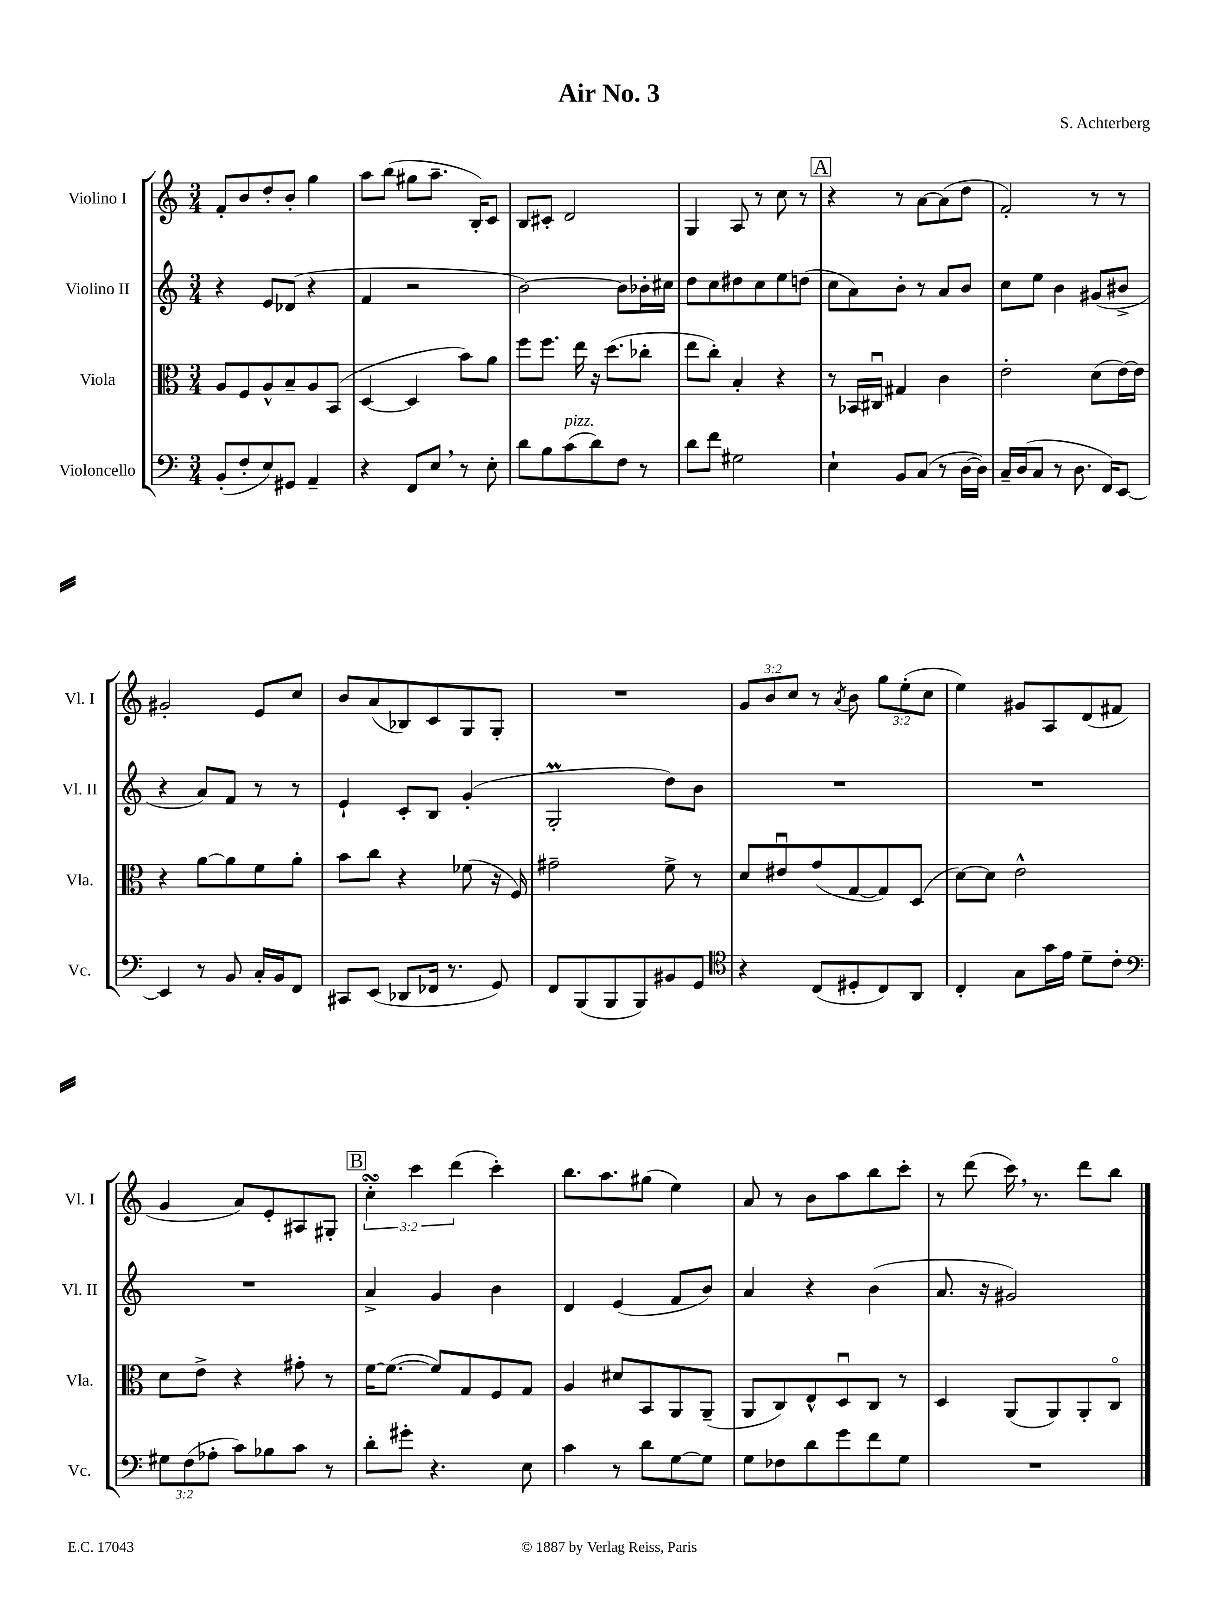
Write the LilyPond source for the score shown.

\header { title = "Air No. 3" composer = "S. Achterberg" }
<<
\new StaffGroup <<
\new Staff = "s0" \with { instrumentName = "Violino I" shortInstrumentName = "Vl. I" } {
    \clef treble \key c \major \numericTimeSignature \time 3/4 \override Staff.TupletNumber.text = #tuplet-number::calc-fraction-text
    f'8-. b'8 d''8-. b'8-. g''4 |
    a''8 b''8( gis''8 a''8.-- b16-.) c'8 |
    b8 cis'8-. d'2 |
    g4 a8 r8 c''8 r8 |
    \mark \markup { \box "A" } r4 r8 a'8~ a'8( d''8 |
    f'2-.) r8 r8 |
    gis'2-. e'8 c''8 |
    b'8 a'8( bes8) c'8 g8 g8-. |
    R2. |
    \tuplet 3/2 { g'8 b'8 c''8 } r8 \acciaccatura { a'8 } b'8 \tuplet 3/2 { g''8 e''8-.( c''8 } |
    e''4) gis'8 a8 d'8( fis'8 |
    g'4 a'8) e'8-. ais8 gis8-. |
    \mark \markup { \box "B" } \tuplet 3/2 { c''4-.\turn c'''4 d'''4( } c'''4-.) |
    b''8. a''8. gis''8( e''4) |
    a'8 r8 b'8 a''8 b''8 c'''8-. |
    r8 d'''8( c'''16) \breathe r8. d'''8 b''8 \bar "|." |
}
\new Staff = "s1" \with { instrumentName = "Violino II" shortInstrumentName = "Vl. II" } {
    \clef treble \key c \major \numericTimeSignature \time 3/4
    r4 e'8 des'8( r4 |
    f'4 r2 |
    b'2~) b'8 bes'16-. cis''16 |
    d''8 c''8 dis''8 c''8 e''8 d''8( |
    \mark \markup { \box "A" } c''8 a'8) b'8-. r8 a'8 b'8 |
    c''8 e''8 b'4 gis'8( bis'8-> |
    r4 a'8) f'8 r8 r8 |
    e'4-! c'8-. b8 g'4-.( |
    g2-.\prall d''8) b'8 |
    R2. |
    R2. |
    R2. |
    \mark \markup { \box "B" } a'4-> g'4 b'4 |
    d'4 e'4( f'8 b'8) |
    a'4 r4 b'4( |
    a'8. r16 gis'2) \bar "|." |
}
\new Staff = "s2" \with { instrumentName = "Viola" shortInstrumentName = "Vla." } {
    \clef alto \key c \major \numericTimeSignature \time 3/4
    a8 f8 a8-^ b8-- a8 b,8( |
    d4~ d4 b'8) a'8 |
    f''8 f''8. e''16 r16 d''8.( ces''8-. |
    e''8 c''8-.) b4-. r4 |
    \mark \markup { \box "A" } r8 bes,16 cis16\downbow gis4 c'4 |
    e'2-. d'8( e'16~) e'16 |
    r4 a'8~ a'8 f'8 a'8-. |
    b'8 c''8 r4 fes'8( r16 f16) |
    gis'2-- f'8-> r8 |
    d'8 eis'8\downbow g'8( g8~ g8) d8( |
    d'8~) d'8 e'2-^ |
    d'8 e'8-> r4 gis'8-. r8 |
    \mark \markup { \box "B" } f'16~ f'8.~( f'8) g8 f8 g8 |
    a4 dis'8 b,8 a,8 a,8--( |
    a,8 c8) e8-^ d8\downbow c8 r8 |
    d4 a,8( a,8) a,8-. c8\flageolet \bar "|." |
}
\new Staff = "s3" \with { instrumentName = "Violoncello" shortInstrumentName = "Vc." } {
    \clef bass \key c \major \numericTimeSignature \time 3/4 \override Staff.TupletNumber.text = #tuplet-number::calc-fraction-text
    b,8-.( f8-. e8) gis,8 a,4-- |
    r4 f,8 e8 \breathe r8 e8-. |
    d'8 b8 c'8^\markup { \italic "pizz." }( d'8) f8 r8 |
    d'8 f'8 gis2 |
    \mark \markup { \box "A" } e4-! b,8 c8( r8 d16~ d16) |
    c16-- d16( c8 r8 d8. f,16) e,8~ |
    e,4 r8 b,8 c16-. b,16 f,8 |
    cis,8 e,8( des,8 fes,16 r8. g,8) |
    f,8 b,,8( b,,8 b,,8) bis,8 g,8 |
    \clef tenor r4 c8( dis8-. c8) a,8 |
    c4-. g8 g'16 e'16 d'8-- c'8-. |
    \clef bass \tuplet 3/2 { gis8 f8( aes8-. } c'8) bes8 c'8 r8 |
    \mark \markup { \box "B" } d'8-. gis'8-. r4. e8 |
    c'4 r8 d'8 g8~ g8 |
    g8 fes8 d'8 g'8 f'8 g8 |
    R2. \bar "|." |
}
>>
>>
\layout { \context { \Score \remove "Bar_number_engraver" } }
